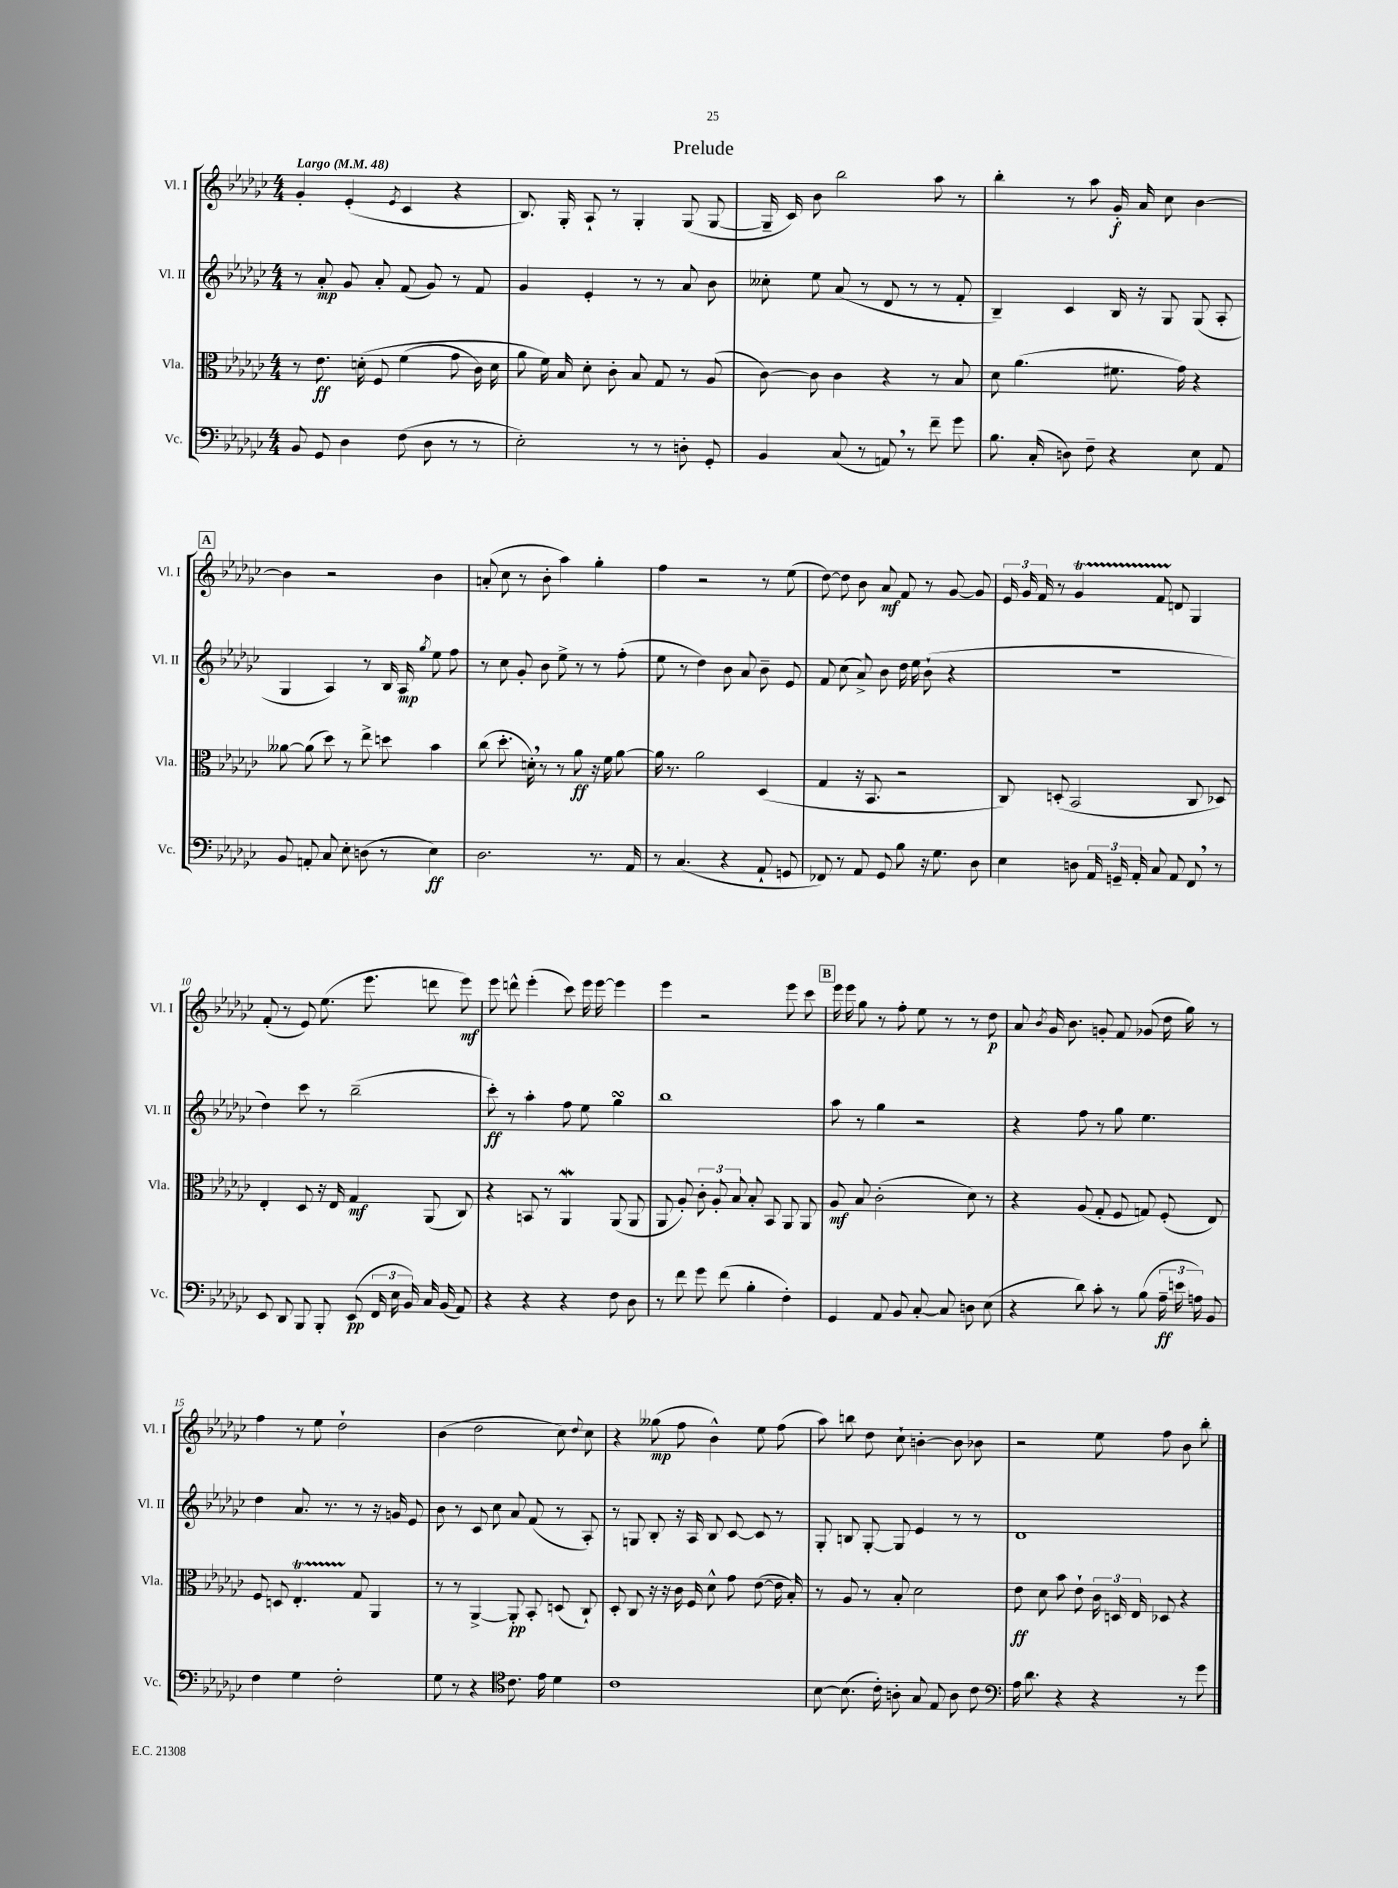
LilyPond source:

\header { title = "Prelude" }
<<
\new StaffGroup <<
\new Staff = "s0" \with { instrumentName = "Vl. I" shortInstrumentName = "Vl. I" } {
    \clef treble \key ges \major \numericTimeSignature \time 4/4 \tempo "Largo" 4 = 48
    \autoBeamOff ges'4-. ees'4-.( \acciaccatura { ees'8 } ces'4 r4 |
    bes8.) ges16-. aes8-! r8 ges4-. ges8( ges8~ |
    ges16-- ces'16) bes'8 bes''2 aes''8 r8 |
    bes''4-. r8 aes''8 ges'16-.\f aes'16 ces''8 bes'4~ |
    \mark \markup { \box "A" } bes'4 r2 bes'4 |
    a'8-.( ces''8 r8 bes'8-. aes''4) ges''4-. |
    f''4 r2 r8 ees''8( |
    des''8~) des''8 bes'8 aes'8\mf f'8 r8 ges'8~ ges'8 |
    \tuplet 3/2 { ees'16 ges'16 f'16 } r8 ges'4\startTrillSpan f'8 d'8\stopTrillSpan ges4 |
    f'8-.( r8 ees'8) ees''8.( ees'''8. d'''8 ees'''8\mf) |
    ees'''8 d'''8-^ ees'''4-.( ces'''8) ees'''16 ees'''16~ ees'''4 |
    ees'''4 r2 ees'''8 ces'''8 |
    \mark \markup { \box "B" } ees'''16 ees'''16 ges''8 r8 f''8-. ees''8 r8 r8 des''8\p |
    aes'8 \acciaccatura { bes'8 } ges'16 bes'8. g'8-. f'8 ges'8( des''16 ges''16) r8 |
    f''4 r8 ees''8 des''2-! |
    bes'4( des''2 ces''8) \appoggiatura { des''8 } ces''8 |
    r4 geses''8\mp( f''8 bes'4-^) ees''8 f''8( |
    aes''8) b''8 des''8 ces''8-! b'4~-. b'8 bes'8 |
    r2 ees''8 f''8 bes'8 bes''8-. \bar "|." |
}
\new Staff = "s1" \with { instrumentName = "Vl. II" shortInstrumentName = "Vl. II" } {
    \clef treble \key ges \major \numericTimeSignature \time 4/4
    \autoBeamOff r8 aes'8-.\mp ges'8 aes'8-. f'8( ges'8) r8 f'8 |
    ges'4 ees'4-. r8 r8 aes'8 bes'8 |
    ceses''8-. ees''8 aes'8( r8 des'8 r8 r8 f'8-. |
    bes4--) ces'4 bes16 r16 ges8 ges8( aes8-. |
    \mark \markup { \box "A" } ges4 aes4) r8 bes16 aes16\mp \acciaccatura { ges''8 } ees''8 f''8 |
    r8 ces''8 ges'8-. bes'8 ees''8-> r8 r8 f''8-.( |
    ees''8 r8 des''4) bes'8 aes'8 bes'8-- ees'8 |
    f'8 ces''8( aes'8->) bes'8 des''16 ees''16 bes'8-!( r4 |
    R1 |
    des''4) ces'''8 r8 bes''2--( |
    ces'''8-.\ff) r8 aes''4-. f''8 ees''8 ges''4\turn |
    bes''1 |
    \mark \markup { \box "B" } aes''8 r8 ges''4 r2 |
    r4 f''8 r8 ges''8 ees''4. |
    des''4 aes'8. r8. r8 r16 g'16 ees'8 |
    bes'8 r8 ces'8 ces''8 aes'8 f'8( r8 aes8-.) |
    r8 g8 bes8-. r16 aes16 bes8 ces'8~ ces'8 r8 |
    ges8-. b8 ges8~-. ges8 ees'4 r8 r8 |
    des'1 \bar "|." |
}
\new Staff = "s2" \with { instrumentName = "Vla." shortInstrumentName = "Vla." } {
    \clef alto \key ges \major \numericTimeSignature \time 4/4
    \autoBeamOff r8 ees'8.\ff d'16-.\( f8 f'4( ges'8 ces'16) d'16 |
    aes'8 f'16\) bes16 des'8-. ces'8-. bes8 ges8 r8 aes8( |
    ces'8~) ces'8 ces'4 r4 r8 bes8 |
    des'8 aes'4.( fis'8. ges'16) r4 |
    \mark \markup { \box "A" } aeses'8~ aeses'8( des''8) r8 ees''8-> d''8 bes'4 |
    ces''8( des''8.-. d'16-.) \breathe r8 r8 aes'8\ff r16 f'16 aes'8~ |
    aes'16 r8. aes'2 des4( |
    ges4 r16 bes,8. r2 |
    ces8) d8-.( bes,2 ces8 des8) |
    ees4-. des8 r16 ees16 ges4\mf aes,8( ces8) |
    r4 b,8 r8 aes,4\mordent aes,8( aes,8 |
    aes,8 aes8-.) \tuplet 3/2 { ces'8-. aes8-. bes8 } bes8-. bes,8 aes,8 aes,8 |
    \mark \markup { \box "B" } aes8\mf bes8 ces'2-.( des'8) r8 |
    r4 aes8( ges8-. f8 g8) f8-.( ees8) |
    f8 d8 ees4.-.\startTrillSpan ges8\stopTrillSpan aes,4 |
    r8 r8 aes,4~-> aes,8-.\pp bes,8-. d8( ces8-!) |
    des8-. ces8 r16 r16 ces'16 f16 des'8-^ ges'8 ees'8~( ees'16 bes16-.) |
    r8 aes8 r8 bes8-. des'2 |
    ees'8\ff des'8 bes'8 ees'8-! \tuplet 3/2 { ces'16 d16 ees16 } des8 r4 \bar "|." |
}
\new Staff = "s3" \with { instrumentName = "Vc." shortInstrumentName = "Vc." } {
    \clef bass \key ges \major \numericTimeSignature \time 4/4
    \autoBeamOff bes,8 ges,8 des4 f8( des8 r8 r8 |
    ees2-.) r8 r8 d8-. ges,8-. |
    bes,4 ces8( r8 a,8) \breathe r8 f'8-- ges'8 |
    bes8. ces16-.( d8) f8-- r4 ees8 aes,8 |
    \mark \markup { \box "A" } bes,8 a,8-. ces8 ees8-. d8( r8 ees4\ff) |
    des2. r8. aes,16 |
    r8 ces4.( r4 aes,8-! g,8 |
    fes,8) r8 aes,8 ges,8 bes8 r16 ges8. des8 |
    ees4 d8 \tuplet 3/2 { aes,16 g,16-- aes,16-. } ces8 aes,8 f,8 \breathe r8 |
    ees,8 des,8 bes,,8 bes,,8-. ees,8\pp( \tuplet 3/2 { f,16 ees16 bes,16) } ces16 bes,16( aes,8) |
    r4 r4 r4 f8 des8 |
    r8 f'8 ges'8 f'8( bes4-. f4-.) |
    \mark \markup { \box "B" } ges,4 aes,8 bes,8 ces8~-. ces8 d8 ees8( |
    r4 des'8) ces'8-. r8 bes8( \tuplet 3/2 { aes16--\ff e'16 a16) } bes,8 |
    f4 ges4 f2-. |
    ges8 r8 r4 \clef tenor ces'8. ees'16 des'4 |
    ces'1 |
    bes8~ bes8.( ces'16-.) a8-. ges8 ees8 a8 ces'8 |
    \clef bass aes16 des'8. r4 r4 r8 ges'8 \bar "|." |
}
>>
>>
